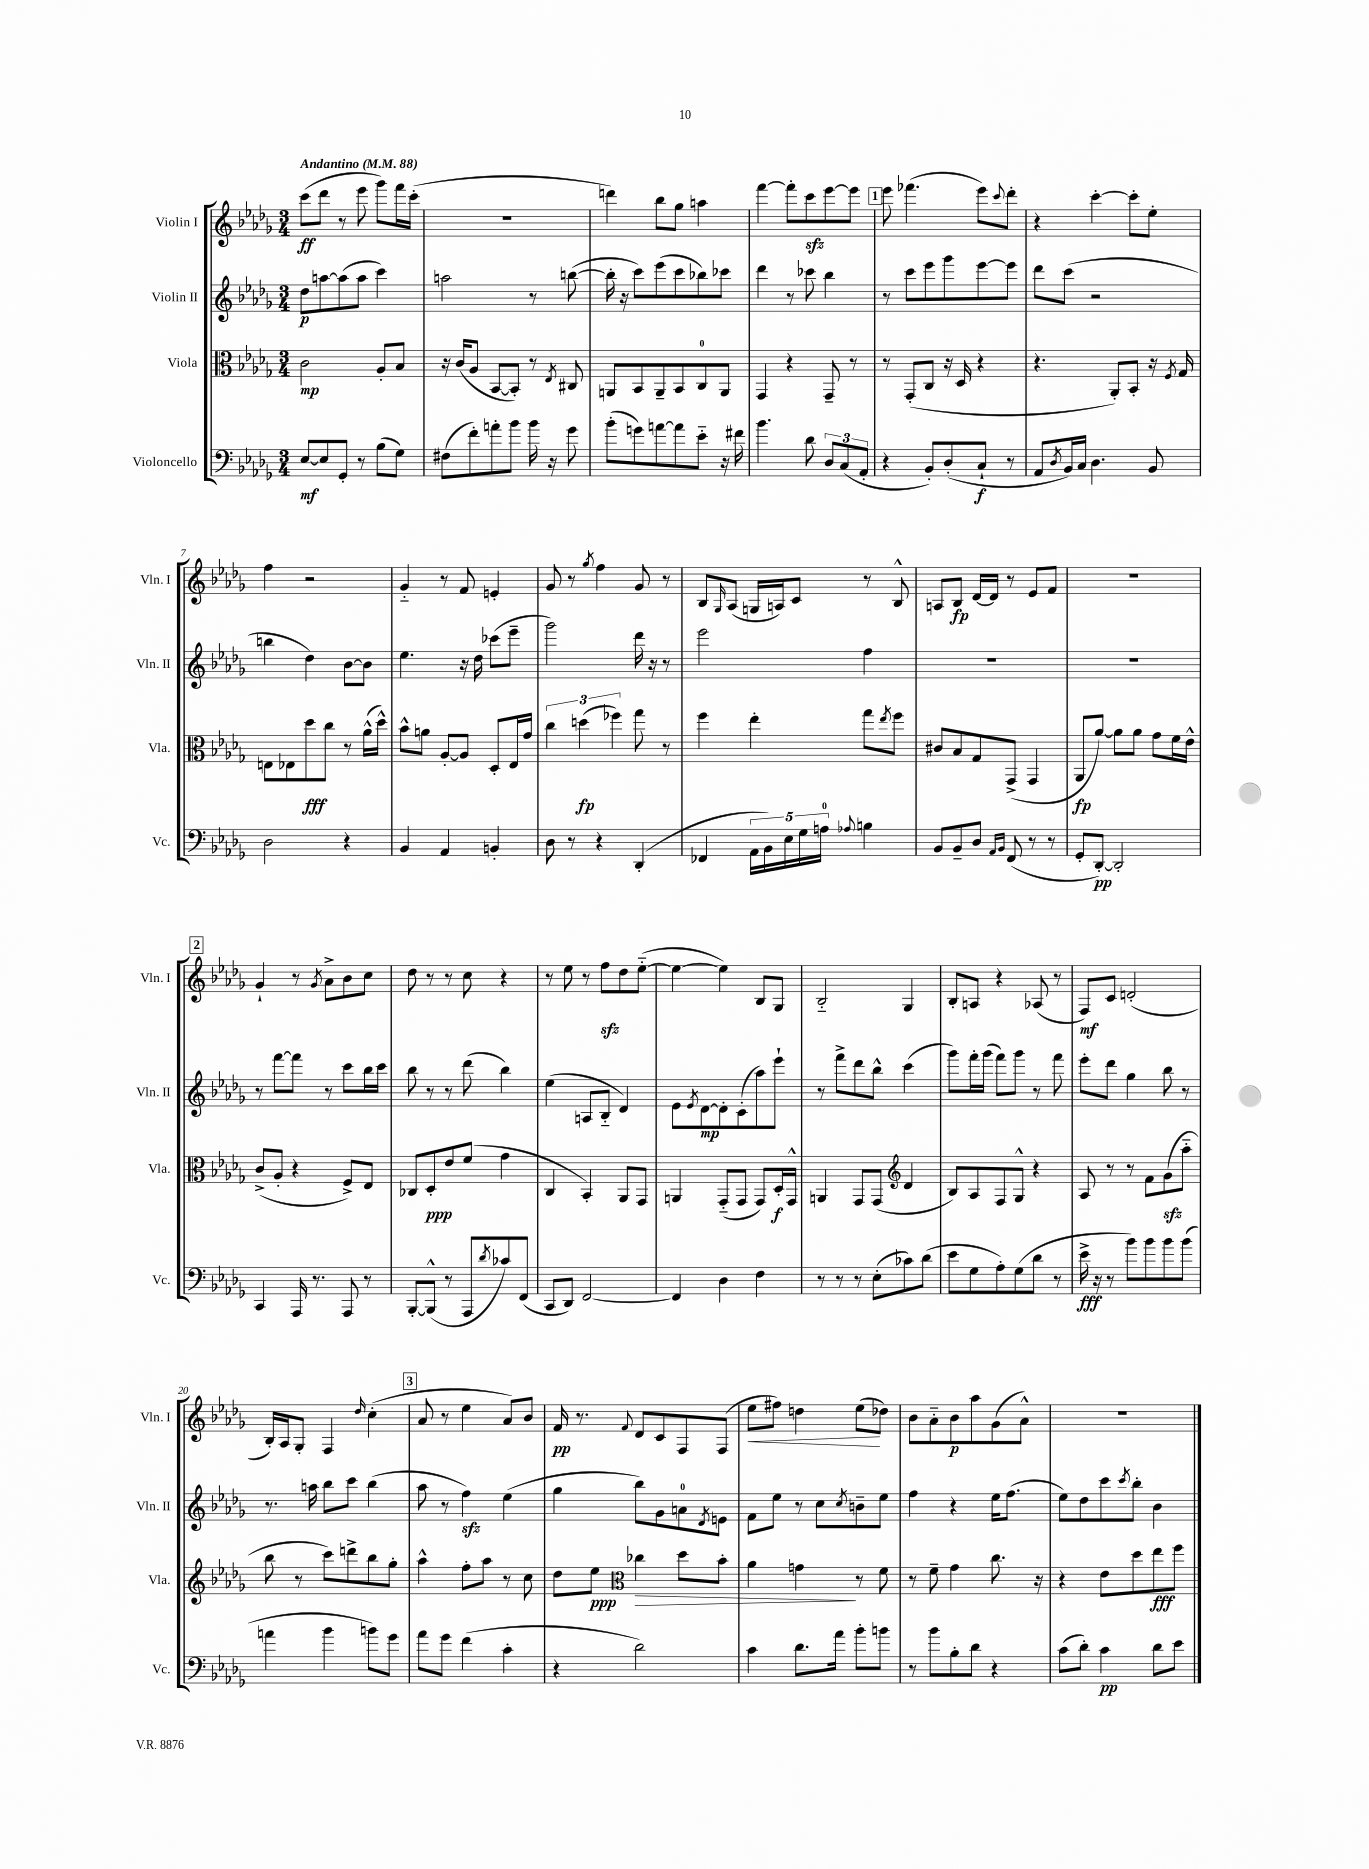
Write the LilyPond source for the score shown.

<<
\new StaffGroup <<
\new Staff = "s0" \with { instrumentName = "Violin I" shortInstrumentName = "Vln. I" } {
    \clef treble \key des \major \numericTimeSignature \time 3/4 \tempo "Andantino" 4 = 88
    c'''8\ff( des'''8 r8 ees'''8 ges'''8) f'''16 c'''16-.( |
    R2. |
    d'''4) bes''8 ges''8 a''4 |
    f'''4~ f'''8-. c'''8\sfz ees'''8~ ees'''8 |
    \mark \markup { \box "1" } ees'''8 fes'''4.( ees'''8) \appoggiatura { c'''8 } des'''8-. |
    r4 c'''4~-. c'''8-. ees''8-. |
    f''4 r2 |
    ges'4-_ r8 f'8 e'4-. |
    ges'8 r8 \acciaccatura { ges''8 } f''4 ges'8 r8 |
    bes8 \grace { ges16 } aes8( g16 a16) c'8 r8 bes8-^ |
    a8 bes8\fp des'16~ des'16 r8 ees'8 f'8 |
    R2. |
    \mark \markup { \box "2" } ges'4-! r8 \acciaccatura { ges'8 } aes'8-> bes'8 c''8 |
    des''8 r8 r8 c''8 r4 |
    r8 ees''8 r8 f''8\sfz des''8 ees''8~-_( |
    ees''4~ ees''4) bes8 ges8 |
    bes2-_ ges4 |
    bes8-. a8 r4 aes8( r8 |
    f8\mf) c'8 d'2-.( |
    bes16-.) aes16 ges8-. f4 \grace { des''16 } c''4-.( |
    \mark \markup { \box "3" } aes'8 r8 ees''4 aes'8) bes'8 |
    f'16\pp r8. \appoggiatura { f'8 } des'8 c'8 f8 f8( |
    ees''8\< fis''8) d''4 ees''8\!( des''8) |
    bes'8 aes'8-_ bes'8\p aes''8 ges'8( aes'8-^) |
    R2. \bar "|." |
}
\new Staff = "s1" \with { instrumentName = "Violin II" shortInstrumentName = "Vln. II" } {
    \clef treble \key des \major \numericTimeSignature \time 3/4
    des''8\p a''8~ a''8( a''8 c'''4) |
    a''2 r8 b''8~( |
    b''16-. r16 c'''8) ees'''8( c'''8 bes''8) ces'''8 |
    des'''4 r8 ces'''8 bes''4 |
    \mark \markup { \box "1" } r8 c'''8 ees'''8 ges'''8 ees'''8~ ees'''8 |
    des'''8 c'''8( r2 |
    b''4 des''4) bes'8~ bes'8 |
    ees''4. r16 des''16 ces'''8( ees'''8-- |
    ges'''2) des'''16 r16 r8 |
    ees'''2 f''4 |
    R2. |
    R2. |
    \mark \markup { \box "2" } r8 f'''8~ f'''8 r8 c'''8 bes''16 c'''16 |
    bes''8 r8 r8 des'''8( bes''4) |
    ees''4( a8 bes8-_ des'4) |
    ees'8 \acciaccatura { ees'8 } des'8~\mp des'8-. c'8-.( aes''8) ees'''8-! |
    r8 f'''8-> des'''8 bes''8-^ c'''4( |
    ges'''8) f'''16-. ges'''16( f'''8) ges'''8 r8 f'''8 |
    ees'''8-. des'''8 ges''4 bes''8 r8 |
    r8. a''16 bes''8 c'''8 bes''4( |
    \mark \markup { \box "3" } aes''8 r8 f''4\sfz) ees''4( |
    ges''4 bes''8) ges'8 a'8-0 \acciaccatura { des'8 } e'8 |
    f'8 ees''8 r8 c''8 \acciaccatura { c''8 } b'8-- ees''8 |
    f''4 r4 ees''16 f''8.( |
    ees''8) des''8 c'''8 \acciaccatura { c'''8 } bes''8-. bes'4 \bar "|." |
}
\new Staff = "s2" \with { instrumentName = "Viola" shortInstrumentName = "Vla." } {
    \clef alto \key des \major \numericTimeSignature \time 3/4
    c'2\mp aes8-. bes8 |
    r16 c'16( aes8 bes,8~ bes,8-.) r8 \acciaccatura { ees8 } cis8 |
    a,8 bes,8 a,8-- bes,8 c8-0 a,8 |
    ges,4 r4 ges,8-- r8 |
    \mark \markup { \box "1" } r8 ges,8-.( c8 r16 des16 r4 |
    r4. aes,8-.) bes,8-. r16 \acciaccatura { f8 } ges16 |
    e8 ees8 des''8\fff c''8 r8 aes'16-^( des''16-^) |
    bes'8-^ a'8 aes8~-. aes8 des8-. ees16 ges'16 |
    \tuplet 3/2 { c''4 d''4\fp( fes''4) } ges''8 r8 |
    f''4 ees''4-. ges''8 \acciaccatura { ees''8 } f''8 |
    cis'8 bes8 ges8 ges,8->( ges,4 |
    aes,8\fp aes'8~) aes'8 aes'8 ges'8 f'16 ees'16-^ |
    \mark \markup { \box "2" } c'8->( aes8-. r4 f8->) ees8 |
    ces8 des8-.\ppp ees'8 f'8( ges'4 |
    c4 bes,4-.) aes,8 ges,8 |
    a,4 ges,8-_( ges,8 ges,8) des16-.\f ges,16-^ |
    a,4 ges,8 ges,8( \clef treble des'4 |
    bes8) aes8 f8 ges8-^ r4 |
    aes8 r8 r8 f'8 ges'8\sfz( aes''8-_ |
    bes''8 r8 c'''8) d'''8-> bes''8 ges''8-. |
    \mark \markup { \box "3" } aes''4-^ f''8-. aes''8 r8 c''8 |
    des''8 ees''8\ppp \clef alto ces''4\> des''8 bes'8-. |
    aes'4 g'4\! r8 f'8 |
    r8 f'8-- ges'4 c''8. r16 |
    r4 ees'8 des''8 ees''8\fff f''8 \bar "|." |
}
\new Staff = "s3" \with { instrumentName = "Violoncello" shortInstrumentName = "Vc." } {
    \clef bass \key des \major \numericTimeSignature \time 3/4
    ees8~\mf ees8 ges,8-. r8 bes8( ges8) |
    fis8( f'8-.) a'8-. bes'8 bes'16 r16 ges'8 |
    bes'8-.( g'8) a'8~ a'8 ees'8-_ r16 fis'16 |
    bes'4. des'8 \tuplet 3/2 { des8 c8( aes,8-. } |
    \mark \markup { \box "1" } r4 bes,8-.) des8-.( c8-!\f r8 |
    aes,8 \acciaccatura { des8 } bes,16) c16 des4. bes,8 |
    des2 r4 |
    bes,4 aes,4 b,4-. |
    des8 r8 r4 des,4-.( |
    fes,4 \tuplet 5/4 { aes,16 bes,16) ees16 ges16 a16-0 } \appoggiatura { aes8 } b4 |
    bes,8 bes,8-- des8 \grace { aes,16 bes,16 } f,8( r8 r8 |
    ges,8-. des,8~-.\pp) des,2-. |
    \mark \markup { \box "2" } c,4 aes,,16 r8. aes,,8 r8 |
    bes,,8~-. bes,,8-^( r8 aes,,8 \acciaccatura { des'8 } ces'8) f,8( |
    c,8 des,8) f,2~ |
    f,4 des4 f4 |
    r8 r8 r8 ees8-.( ces'8) des'8( |
    ees'8 ges8 aes8-.) ges8( des'8 r8 |
    ees'16->\fff r16 r8 bes'8) bes'8 bes'8 bes'8( |
    a'4 bes'4 b'8) ges'8 |
    \mark \markup { \box "3" } aes'8 ges'8 f'4( c'4-. |
    r4 des'2) |
    c'4 des'8. aes'16 bes'8-. b'8 |
    r8 bes'8 bes8-. des'8 r4 |
    c'8( des'8-.) c'4\pp des'8 ees'8 \bar "|." |
}
>>
>>
